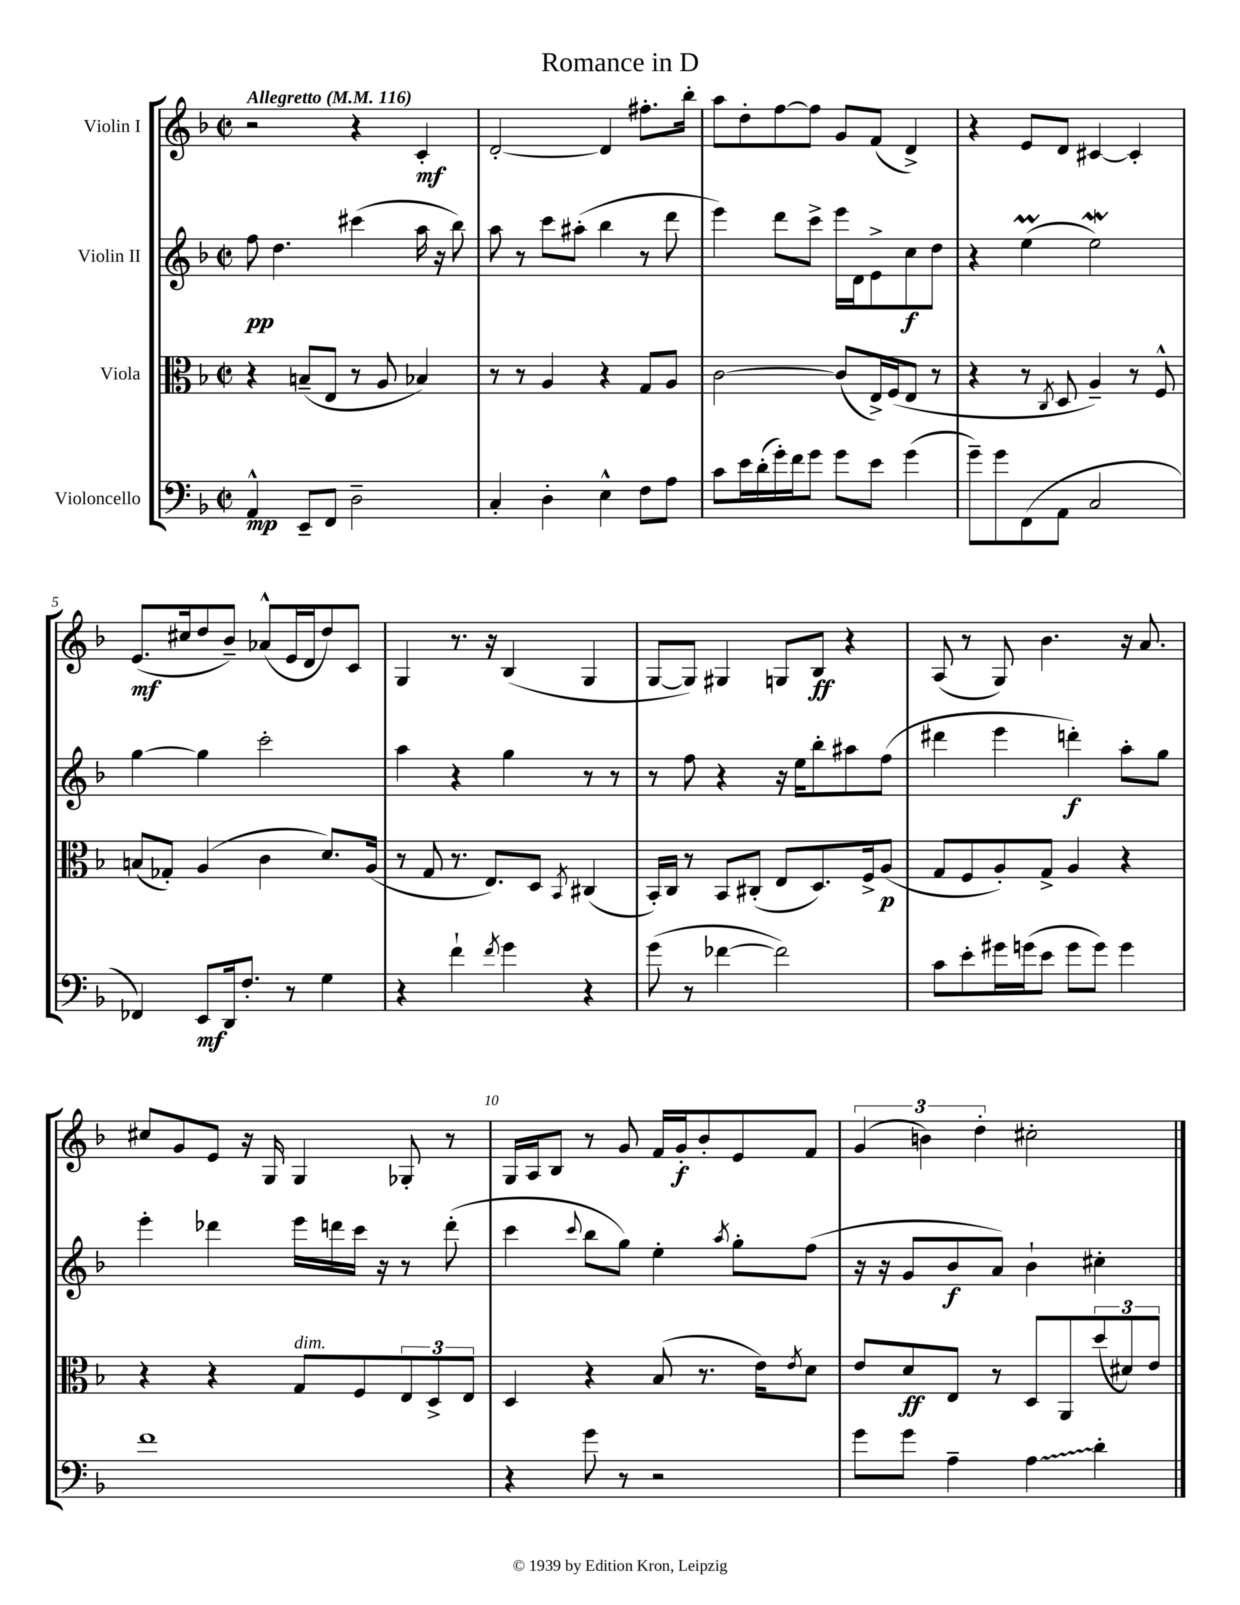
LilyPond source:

\header { title = "Romance in D" }
<<
\new StaffGroup <<
\new Staff = "s0" \with { instrumentName = "Violin I" } {
    \clef treble \key f \major \defaultTimeSignature \time 2/2 \tempo "Allegretto" 4 = 116
    r2 r4 c'4-.\mf |
    d'2~-. d'4 fis''8.-. bes''16-. |
    a''8 d''8-. f''8~ f''8 g'8 f'8( d'4->) |
    r4 e'8 d'8 cis'4~ cis'4-. |
    e'8.\mf( cis''16 d''8 bes'8--) aes'8-^( e'16 d'16 d''8) c'8 |
    g4 r8. r16 bes4( g4 |
    g8~ g8) gis4 g8 bes8\ff r4 |
    a8( r8 g8) bes'4. r16 a'8. |
    cis''8 g'8 e'8 r16 g16 g4 ges8-. r8 |
    g16 a16 bes8 r8 g'8 f'16 g'16-.\f bes'8-. e'8 f'8 |
    \tuplet 3/2 { g'4( b'4) d''4-. } cis''2-. \bar "|." |
}
\new Staff = "s1" \with { instrumentName = "Violin II" } {
    \clef treble \key f \major \defaultTimeSignature \time 2/2
    f''8\pp d''4. cis'''4( a''16 r16 bes''8) |
    a''8 r8 c'''8 ais''8-.( bes''4 r8 d'''8 |
    e'''4) d'''8 c'''8-> e'''16 d'16 e'8-> c''8\f d''8 |
    r4 e''4\prall( e''2\mordent) |
    g''4~ g''4 c'''2-. |
    a''4 r4 g''4 r8 r8 |
    r8 f''8 r4 r16 e''16 bes''8-. ais''8 f''8( |
    dis'''4 e'''4 d'''4-.\f) a''8-. g''8 |
    e'''4-. des'''4 e'''16 d'''16 c'''16 r16 r8 d'''8-.( |
    c'''4 \appoggiatura { c'''8 } bes''8 g''8) e''4-. \acciaccatura { a''8 } g''8-. f''8( |
    r16 r16 g'8 bes'8\f a'8) bes'4-! cis''4-. \bar "|." |
}
\new Staff = "s2" \with { instrumentName = "Viola" } {
    \clef alto \key f \major \defaultTimeSignature \time 2/2
    r4 b8--( e8 r8 a8 bes4) |
    r8 r8 a4 r4 g8 a8 |
    c'2~ c'8( e16->) f16( e8 r8 |
    r4 r8 \acciaccatura { c8 } d8 a4--) r8 f8-^ |
    b8( ges8-.) a4( c'4 d'8.) a16( |
    r8 g8 r8. e8.) d8 \acciaccatura { bes,8 } cis4( |
    bes,16-.) c16 r8 bes,8 cis8-.( e8 d8.) f16-> a8\p( |
    g8 f8 a8-.) g8-> a4 r4 |
    r4 r4 g8^\markup { \italic "dim." } f8 \tuplet 3/2 { e8 d8-> e8 } |
    d4 r4 bes8( r8. e'16) \acciaccatura { e'8 } d'8 |
    e'8 d'8\ff e8 r8 d8 a,8 \tuplet 3/2 { d''8( dis'8) e'8 } \bar "|." |
}
\new Staff = "s3" \with { instrumentName = "Violoncello" } {
    \clef bass \key f \major \defaultTimeSignature \time 2/2
    a,4-^\mp e,8-- f,8 d2-- |
    c4-. d4-. e4-^ f8 a8 |
    c'8 e'16 d'16-.( g'16-.) f'16 g'8 g'8 e'8 g'4( |
    g'8--) g'8 f,8( a,8 c2 |
    fes,4) e,8\mf d,16 f8.-. r8 g4 |
    r4 f'4-! \acciaccatura { f'8 } g'4 r4 |
    g'8( r8 fes'4~ fes'2) |
    c'8 e'8-. gis'16 g'16( e'8 g'8 g'8) g'4 |
    f'1 |
    r4 g'8 r8 r2 |
    g'8 g'8 a4-- \once \override Glissando.style = #'zigzag a4\glissando d'4-. \bar "|." |
}
>>
>>
\layout { \context { \Score \override BarNumber.break-visibility = ##(#f #t #t) barNumberVisibility = #(every-nth-bar-number-visible 5) } }
